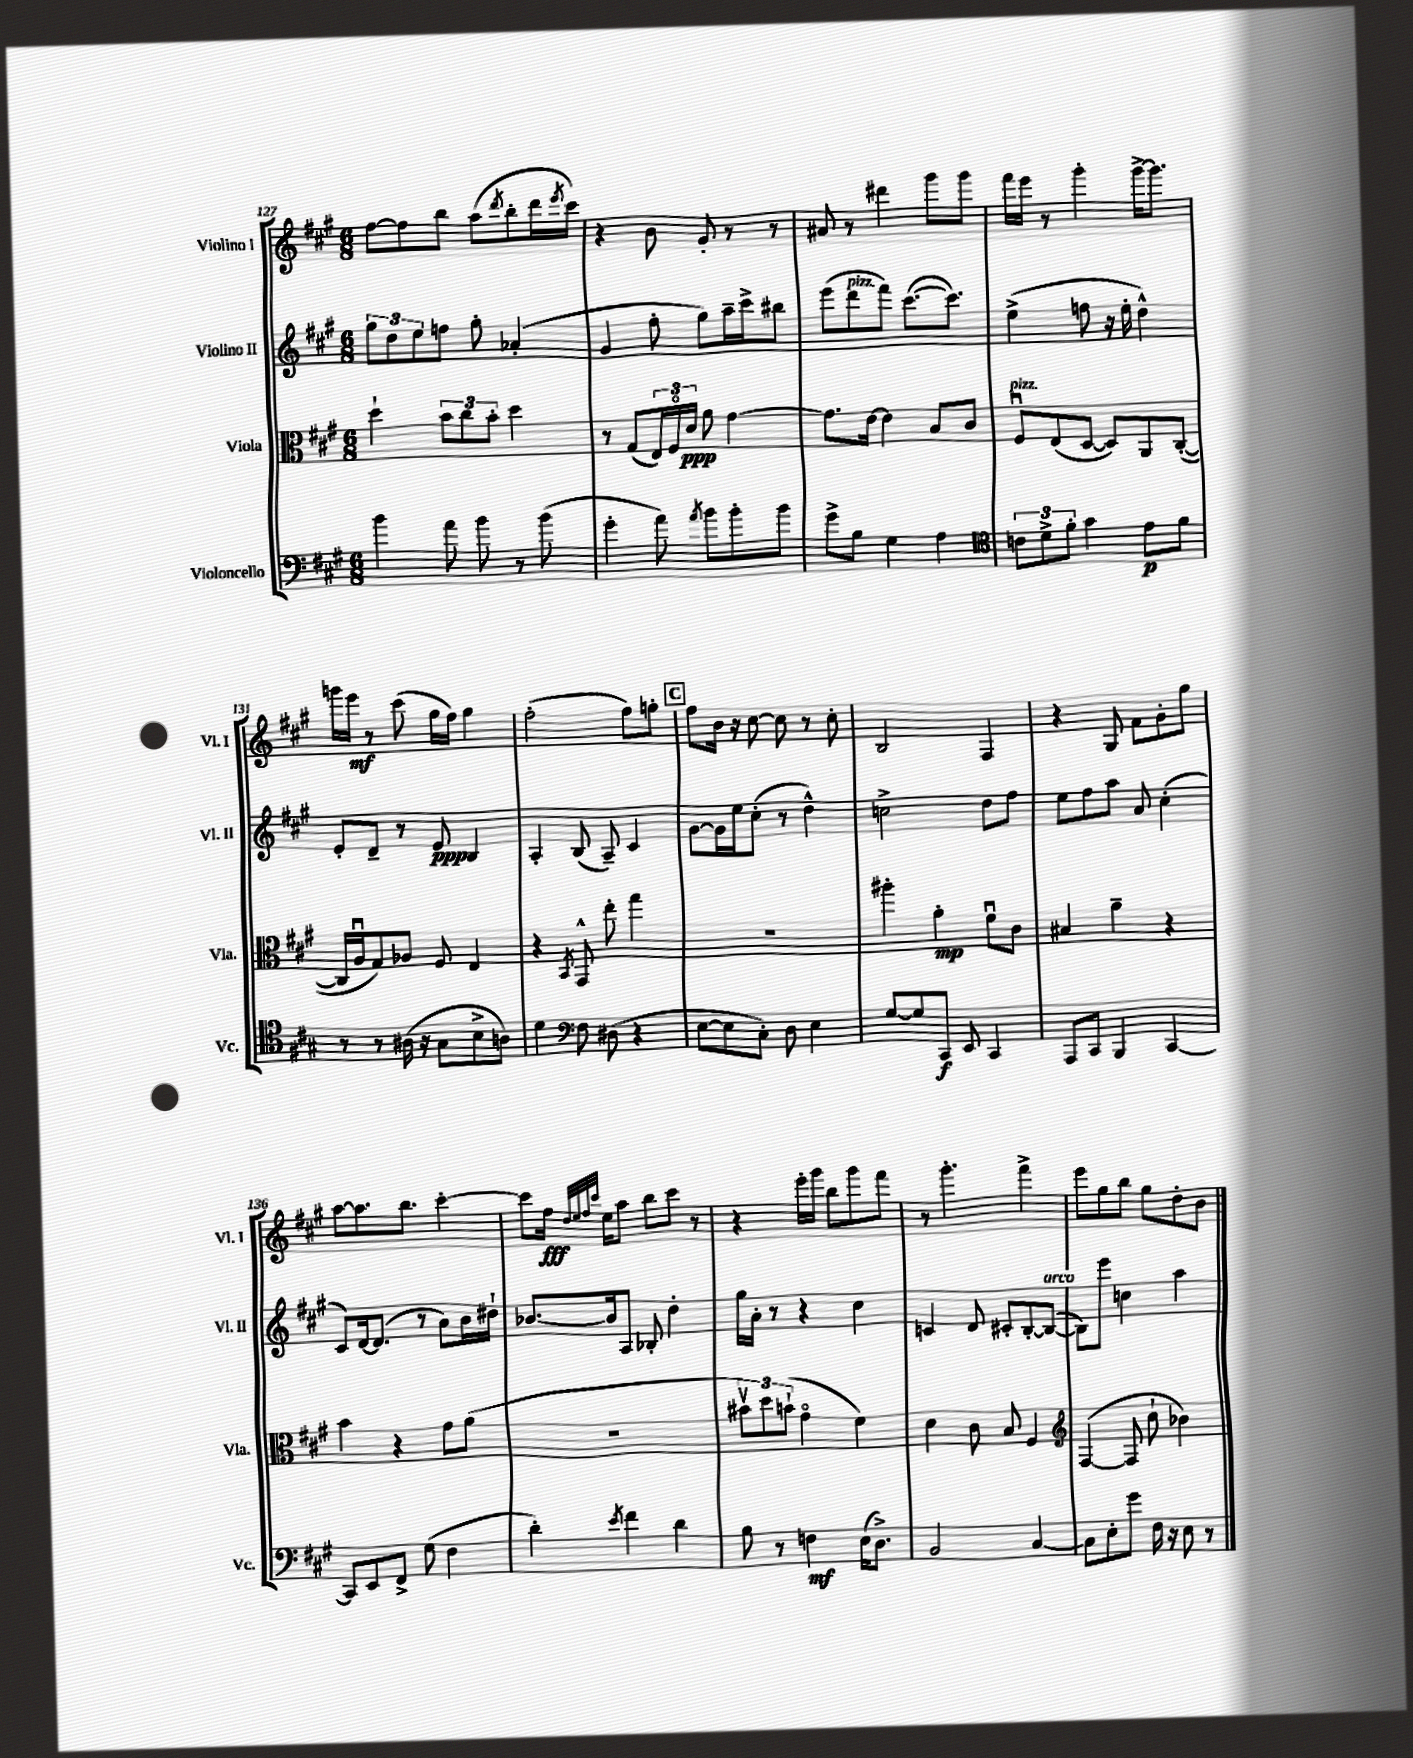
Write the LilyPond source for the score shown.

<<
\new StaffGroup <<
\new Staff = "s0" \with { instrumentName = "Violino I" shortInstrumentName = "Vl. I" } {
    \clef treble \key a \major \numericTimeSignature \time 6/8
    fis''8~ fis''8 b''8 a''8( \acciaccatura { d'''8 } b''8-. d'''16 \acciaccatura { e'''8 } cis'''16) |
    r4 b'8 gis'8-. r8 r8 |
    ais'8 r8 dis'''4 gis'''8 gis'''8 |
    fis'''16 e'''16 r8 gis'''4-. gis'''16~-> gis'''8. |
    g'''16 e'''16\mf r8 cis'''8( gis''16 fis''16) gis''4 |
    fis''2-.( fis''8) g''8-. |
    \mark \markup { \box "C" } fis''8 b'16 r16 cis''8~ cis''8 r8 cis''8-. |
    b2 fis4 |
    r4 gis8 fis'8 gis'8-. gis''8 |
    a''8~ a''8. b''8. cis'''4~-. |
    cis'''8 fis''16\fff \grace { d''32 e''32 fis''32 cis'''32 } e''16 a''8 b''8 cis'''8 r8 |
    r4 e'''16-. gis'''16 b''8 gis'''8 fis'''8 |
    r8 gis'''4.-. fis'''4-> |
    e'''8 gis''8 b''8 gis''8 d''8-. b'8 \bar "|." |
}
\new Staff = "s1" \with { instrumentName = "Violino II" shortInstrumentName = "Vl. II" } {
    \clef treble \key a \major \numericTimeSignature \time 6/8
    \tuplet 3/2 { gis''8 d''8 e''8 } f''8 gis''8-. aes'4-.( |
    gis'4 fis''8-. gis''8) a''16-- cis'''16-> bis''8 |
    e'''8( d'''8^\markup { \italic "pizz." } fis'''8) cis'''8.~( cis'''8.) |
    e''4->( f''8 r16 e''16-. d''4-^) |
    e'8-. d'8-- r8 e'8\ppp b4 |
    a4-. b8( a8--) cis'4 |
    \mark \markup { \box "C" } gis'8~ gis'16 e''16 cis''8-.( r8 d''4-^) |
    c''2-> d''8 fis''8 |
    e''8 fis''8 a''8 a'8 cis''4-.( |
    cis'8) d'16~ d'8.( r8 a'8) b'16 dis''16-! |
    bes'8.~ bes'16 a8 bes8-. d''4-. |
    gis''16 a'16-. r8 r4 cis''4 |
    c'4 d'8 cis'8-. b8~-. b8~^\markup { \italic "arco" }( |
    b8) e'''8 c''4 a''4 \bar "|." |
}
\new Staff = "s2" \with { instrumentName = "Viola" shortInstrumentName = "Vla." } {
    \clef alto \key a \major \numericTimeSignature \time 6/8
    d''4-! \tuplet 3/2 { b'8 cis''8 b'8-. } d''4 |
    r8 gis8( \tuplet 3/2 { e16) fis16\flageolet d'16\ppp } a'8 gis'4~ |
    gis'8. e'16~ e'4 b8 cis'8 |
    fis8\downbow^\markup { \italic "pizz." } e8( d8~ d8) a,8 cis8~-.( |
    cis16 a16\downbow gis8) aes8 fis8 e4 |
    r4 \acciaccatura { b,8 } gis,8-^ e''8-. gis''4 |
    \mark \markup { \box "C" } R2. |
    ais''4-. a'4-.\mp fis'8\downbow cis'8 |
    bis4 a'4-- r4 |
    b'4 r4 gis'8 a'8( |
    R2. |
    \tuplet 3/2 { bis'8\upbow) d''8 b'8-!( } gis'4\flageolet fis'4) |
    d'4 cis'8 b8 fis4 |
    \clef treble fis4~( fis8 cis''8-! bes'4) \bar "|." |
}
\new Staff = "s3" \with { instrumentName = "Violoncello" shortInstrumentName = "Vc." } {
    \clef bass \key a \major \numericTimeSignature \time 6/8
    b'4 a'8 b'8 r8 b'8( |
    gis'4-. a'8) \acciaccatura { a'8 } b'8 b'8-. b'8 |
    gis'8-> b8 gis4 a4 |
    \clef tenor \tuplet 3/2 { c'8 d'8-> fis'8-. } gis'4 e'8\p fis'8 |
    r8 r8 ais16( r16 gis8 b8-> a8) |
    d'4 \clef bass fis8 dis8( r4 |
    \mark \markup { \box "C" } e8~ e8 cis8-.) d8 e4 |
    gis8~ gis8 cis,8\f e,8 cis,4 |
    a,,8 cis,8 b,,4 cis,4~ |
    cis,8 e,8 fis,8-> gis8( fis4 |
    d'4-.) \acciaccatura { e'8 } fis'4 d'4 |
    b8 r8 f4\mf e16( d8.->) |
    b,2 cis4~ |
    cis8 e8-. gis'8 fis16 r16 e8 r8 \bar "|." |
}
>>
>>
\layout { \context { \Score currentBarNumber = #127 } }
